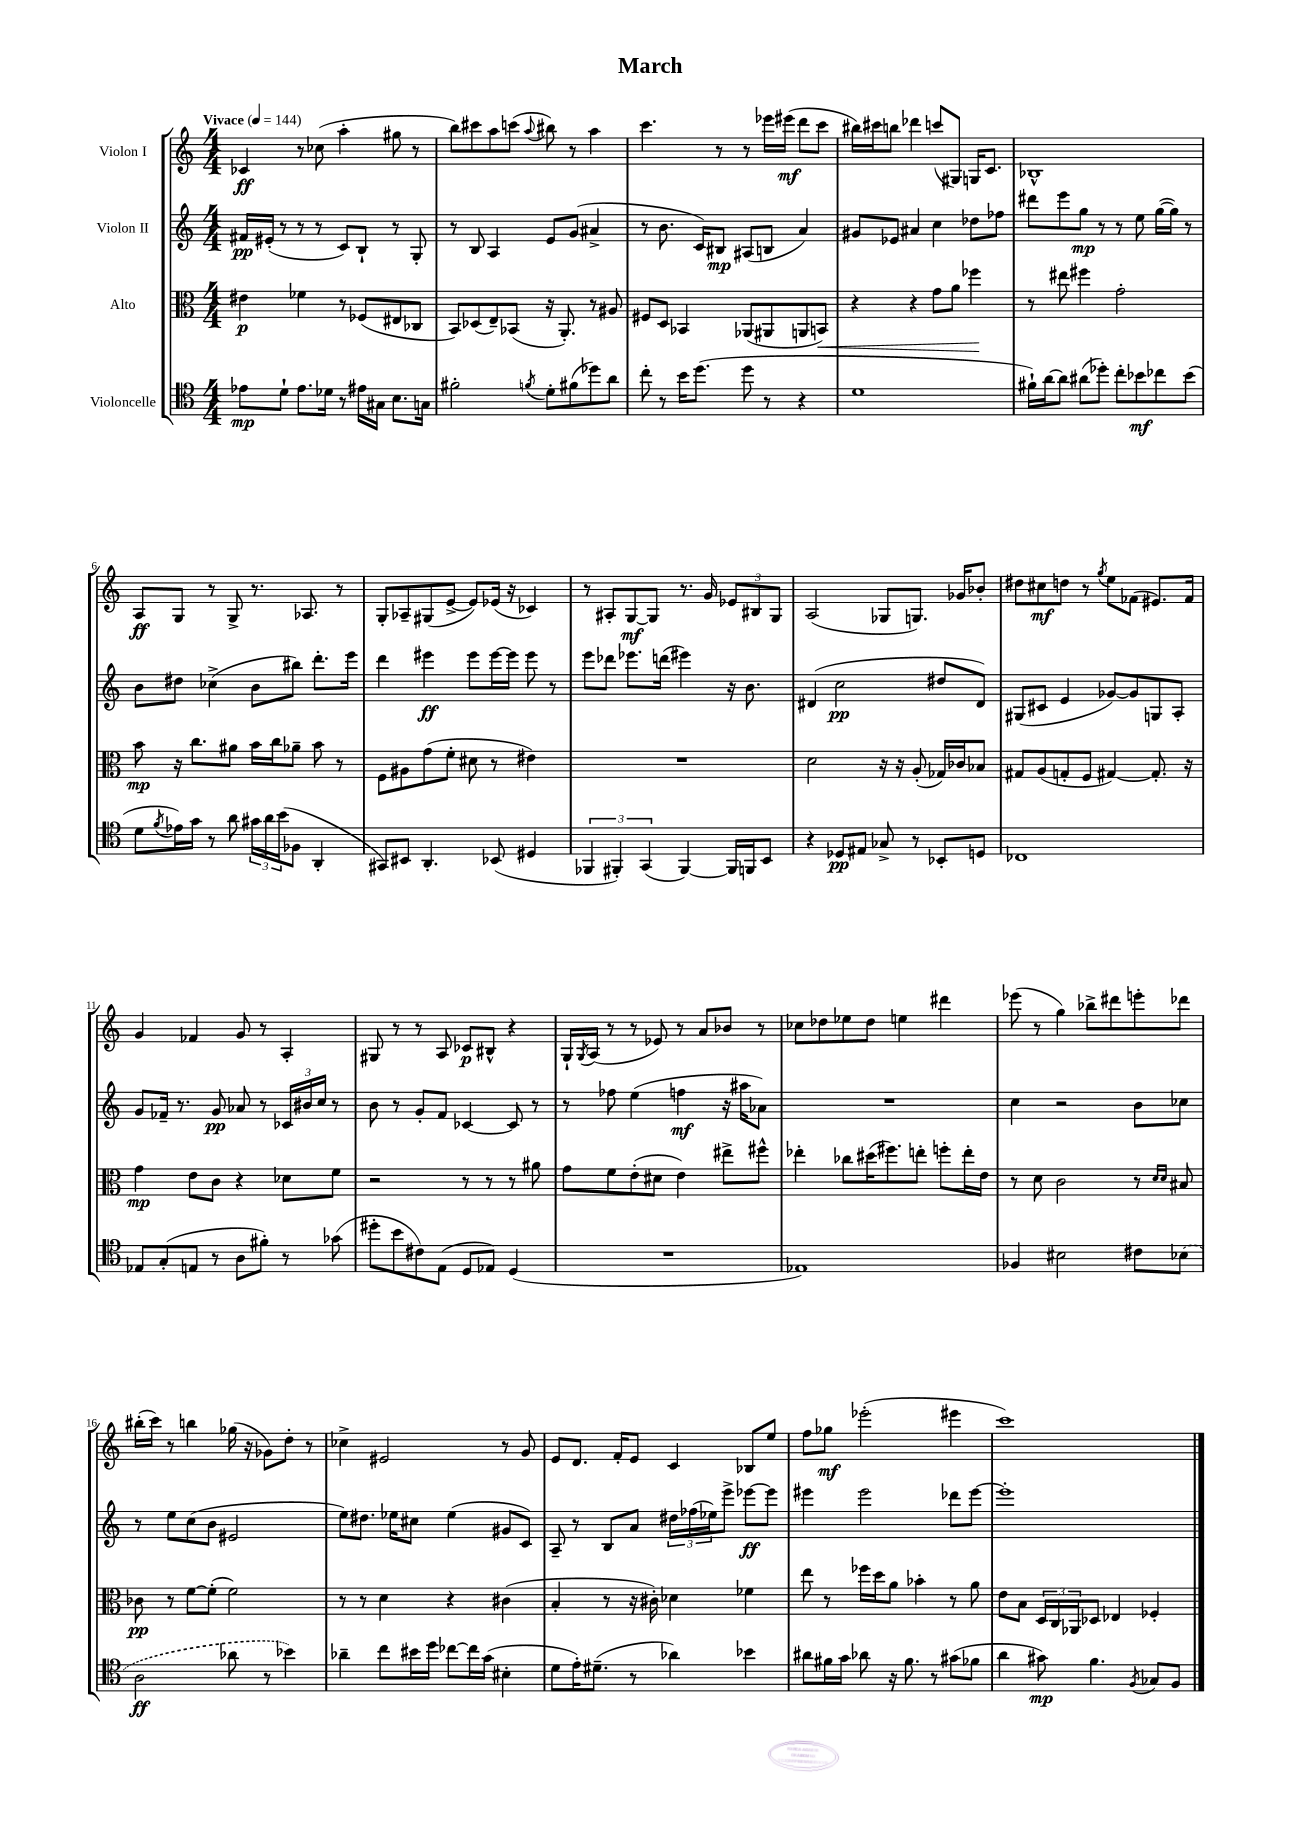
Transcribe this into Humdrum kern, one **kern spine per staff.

**kern	**kern	**kern	**kern
*staff4	*staff3	*staff2	*staff1
*clefC4	*clefC3	*clefG2	*clefG2
*k[]	*k[]	*k[]	*k[]
*M4/4	*M4/4	*M4/4	*M4/4
*MM144	*MM144	*MM144	*MM144
8e-\L	4e#\	16f#/LL	4c-/
.	.	(16e#'/JJ	.
8d`\J	.	8r	.
8.e-\L	4f-\	8r	8r
.	.	8r	(8cc-\
16d-\Jk	.	.	.
8r	8r	8c/L)	4aa'\
16e#\LL	(8F-/L	8B`/J	.
16G#\JJ	.	.	.
8.B\L	8E#/	8r	8gg#\
.	8C-/J	8G'/	8r
16G\Jk	.	.	.
=	=	=	=
2f#'\	8BB/L)	8r	8bb\L)
.	(8D-/	8B/	8ccc#\
.	8E~/)	4A/	8aa\
.	(8BB-/J	.	(8ccc\J
8qf/	.	.	8qqaa/
8d'\L	16r	8e/L	8bb#\)
.	8.AA'/)	.	.
(8f#\	.	(8g/J	8r
8dd-\)	8r	4a#^/	4aa\
8a\J	8A#/	.	.
=	=	=	=
8cc'\	8F#/L	8r	4.ccc\
8r	8D/J	8.b\	.
16b\LK	4BB-/	.	.
(8.dd\J	.	16c/LK)	.
.	.	8B#/J	8r
8dd\	(8AA-/L	(8A#/L	8r
8r	8AA#/	8B/J	16eee-\LL
.	.	.	(16eee#\JJ
4r	8AA/	4a/)	8ddd\L
.	8BB/J)	.	8ccc\J
=	=	=	=
1d	4r	8g#/L	16bb#\LL)
.	.	.	16ccc#\J
.	.	8e-/J	8bb\J
.	4r	4a#/	4ddd-\
.	8g\L	4cc\	(8ccc/L
.	8a\J	.	8G#/J)
.	4ff-\	8dd-\L	16G/LK
.	.	.	8.c/J
.	.	8ff-\J	.
=	=	=	=
16f#`\LL)	8r	8ddd#\L	1B-^^
[16a\J	.	.	.
8a\]J	8ee#\	8eee\	.
(8a#\L	4ff#\	8gg\J	.
8dd-'\J)	.	8r	.
8cc'\L	2g'\	8r	.
8b-\	.	8ee\	.
8cc-\	.	([16gg\LL	.
.	.	16gg\]JJ)	.
(8b-\J	.	8r	.
=	=	=	=
8d\L	8b\	8b\L	8A/L
8qf/	.	.	.
16e-\L)	16r	8dd#\J	8G/J
16g\JJ	8.cc\L	.	.
8r	.	(4cc-^\	8r
8a\	8a#\J	.	8G^/
24g#\LL	16b\LL	8b\L	8.r
24a\	.	.	.
.	16cc\J	.	.
(24b\J	.	.	.
8F-\J	8a-~\J	8bb#\J)	.
.	.	.	8.A-/
4AA'/	8b\	8.ddd'\L	.
.	8r	.	8r
.	.	16eee\Jk	.
=	=	=	=
8GG#/L)	8F\L	4ddd\	8G'/L
8BB#/J	8A#\	.	8A-~/
4.AA'/	(8g\	4eee#\	(8G#/
.	8f'\J	.	[8e^/J
.	8d#\	8eee#\L	8e/]L)
(8BB-/	8r	[16eee#\L	(16e-/Jk
.	.	16eee#\]JJ	16r
4D#/	4e#\)	8eee#\	4c-/)
.	.	8r	.
=	=	=	=
6FF-/	1r	8eee\L	8r
.	.	8ddd-\J	8A#'/L
6FF#'/)	.	.	.
.	.	8.eee-\L	[8G/
(6GG/	.	.	.
.	.	.	8G/]J
.	.	(16ddd\Jk	.
[4FF#/)	.	4eee#\)	8.r
.	.	.	16g/
16FF#/]LL	.	16r	12e-/L
16FF/J	.	8.b\	.
.	.	.	12B#/
8BB/J	.	.	.
.	.	.	12G/J
=	=	=	=
4r	2d\	(4d#/	(2A/
8D-/L	.	2cc\	.
8E#/J	.	.	.
8G-^/	16r	.	8G-/L
.	16r	.	.
8r	(8A'/	.	8.G/J)
8BB-'/L	16G-/LL)	8dd#/L	.
.	16c-/J	.	16g-/LK
8D/J	8B-/J	8d#/J)	8b-'/J
=	=	=	=
1C-	8G#/L	(8G#/L	8dd#\L
.	(8A/	8c#/J	8cc#\
.	8G'/	4e/	8dd\J
.	8F/J	.	8r
.	.	.	8qgg/
.	[4G#/)	[8g-/L)	8ee\L
.	.	8g-/]	(8f-\J
.	8.G#'/]	8G/	8.e#/L)
.	.	8A'/J	.
.	16r	.	16f-/Jk
=	=	=	=
8E-/L	4g\	8g/L	4g/
(8G'/	.	16f-~/Jk	.
.	.	8.r	.
8E/J	8e\L	.	4f-/
8r	8c\J	8g/	.
8A\L	4r	8a-/	8g/
8f#'\J)	.	8r	8r
8r	8d-\L	24c-/LL	4A'/
.	.	24b#/	.
.	.	24cc/JJ	.
(8g-\	8f\J	8r	.
=	=	=	=
8dd#'\L	2r	8b\	8G#/
8b\	.	8r	8r
8c#\)	.	8g'/L	8r
(8E\J	.	8f/J	8A/
8D/L	8r	[4c-/	8c-/L
8E-/J)	8r	.	8B#^^/J
(4D/	8r	8c-/]	4r
.	8a#\	8r	.
=	=	=	=
1r	8g\L	8r	16G`/LL
.	.	.	8qG/
.	.	.	(16A/JJ
.	8f\	8ff-\	8r
.	(8e'\	(4ee\	8r
.	8d#\J	.	8e-/)
.	4e\)	4ff\	8r
.	.	.	8a/L
.	8ee#^\L	16r	8b-/J
.	.	16aa#\LK	.
.	8ff#^^\J	8a-\J)	8r
=	=	=	=
1E-)	4ee-'\	1r	8cc-\L
.	.	.	8dd-\
.	8cc-\L	.	8ee-\
.	(16dd#\K	.	8dd-\J
.	8.ff#\)	.	.
.	.	.	4ee\
.	8ee'\J	.	.
.	8ff'\L	.	4ddd#\
.	16ee'\L	.	.
.	16e\JJ	.	.
=	=	=	=
4F-/	8r	4cc\	(8eee-\
.	8d\	.	8r
2B#\	2c\	2r	4gg\)
.	.	.	8bb-^\L
.	.	.	8ddd#\
8c#\L	8r	8b\L	8eee'\
.	16qqd/LL	.	.
.	16qqd/JJ	.	.
(8B-\J	8B#/	8cc-\J	8ddd-\J
=	=	=	=
2A\	8c-\	8r	(16bb#'\LL
.	.	.	16ccc\JJ)
.	8r	8ee\L	8r
.	[8f\L	(8cc\	4bb\
.	(8f'\]J	8b\J	.
8a-\	2f\)	2e#/	(16gg-\
.	.	.	16r
8r	.	.	8g-\L)
4b-\)	.	.	8dd'\J
.	.	.	8r
=	=	=	=
4a-~\	8r	8ee\L)	4cc-^\
.	8r	8.dd#\J	.
8cc\L	4d\	.	2e#/
.	.	16ee-\LK	.
16b#\L	.	8cc#\J	.
16dd\JJ	.	.	.
[8cc-\L	4r	(4ee-\	.
16cc-\]L	.	.	.
(16g\JJ	.	.	.
4B#'\	(4c#\	8g#/L	8r
.	.	8c/J)	8g/
=	=	=	=
8d\L	4B'/	8A~/	8e/L
16e'\K)	.	8r	8.d/J
(8.d#~\J	.	.	.
.	8r	8B/L	.
.	.	.	16f'/LK
8r	16r	8a/J	8e/J
.	16c#'\)	.	.
4a-\)	4d-\	24dd#\LL	4c/
.	.	(24ff-\	.
.	.	24ee-\J)	.
.	.	8eee^\J	.
4b-\	4f-\	[8eee-\L	8B-/L
.	.	8eee-\]J	8ee/J
=	=	=	=
8a#\L	8ee\	4eee#\	8ff\L
16f#\L	8r	.	8gg-\J
16g\JJ	.	.	.
8a-\	16ff-\LL	2eee#\	(2eee-'\
.	16dd\J	.	.
16r	8a\J	.	.
8.f#\	.	.	.
.	4b-'\	.	.
8r	.	.	.
(8g#\L	8r	8ddd-\L	4eee#\
8f-\J	8a\	[8eee#\J	.
=	=	=	=
4a\	8e\L	1eee#']	1ccc)
.	8B\J	.	.
8g#\)	24D/LL	.	.
.	24C/	.	.
.	24AA-/J	.	.
4.f\	8D-/J	.	.
.	4E-/	.	.
8qF/	.	.	.
8G-/L	4F-'/	.	.
8F/J	.	.	.
==	==	==	==
*-	*-	*-	*-
